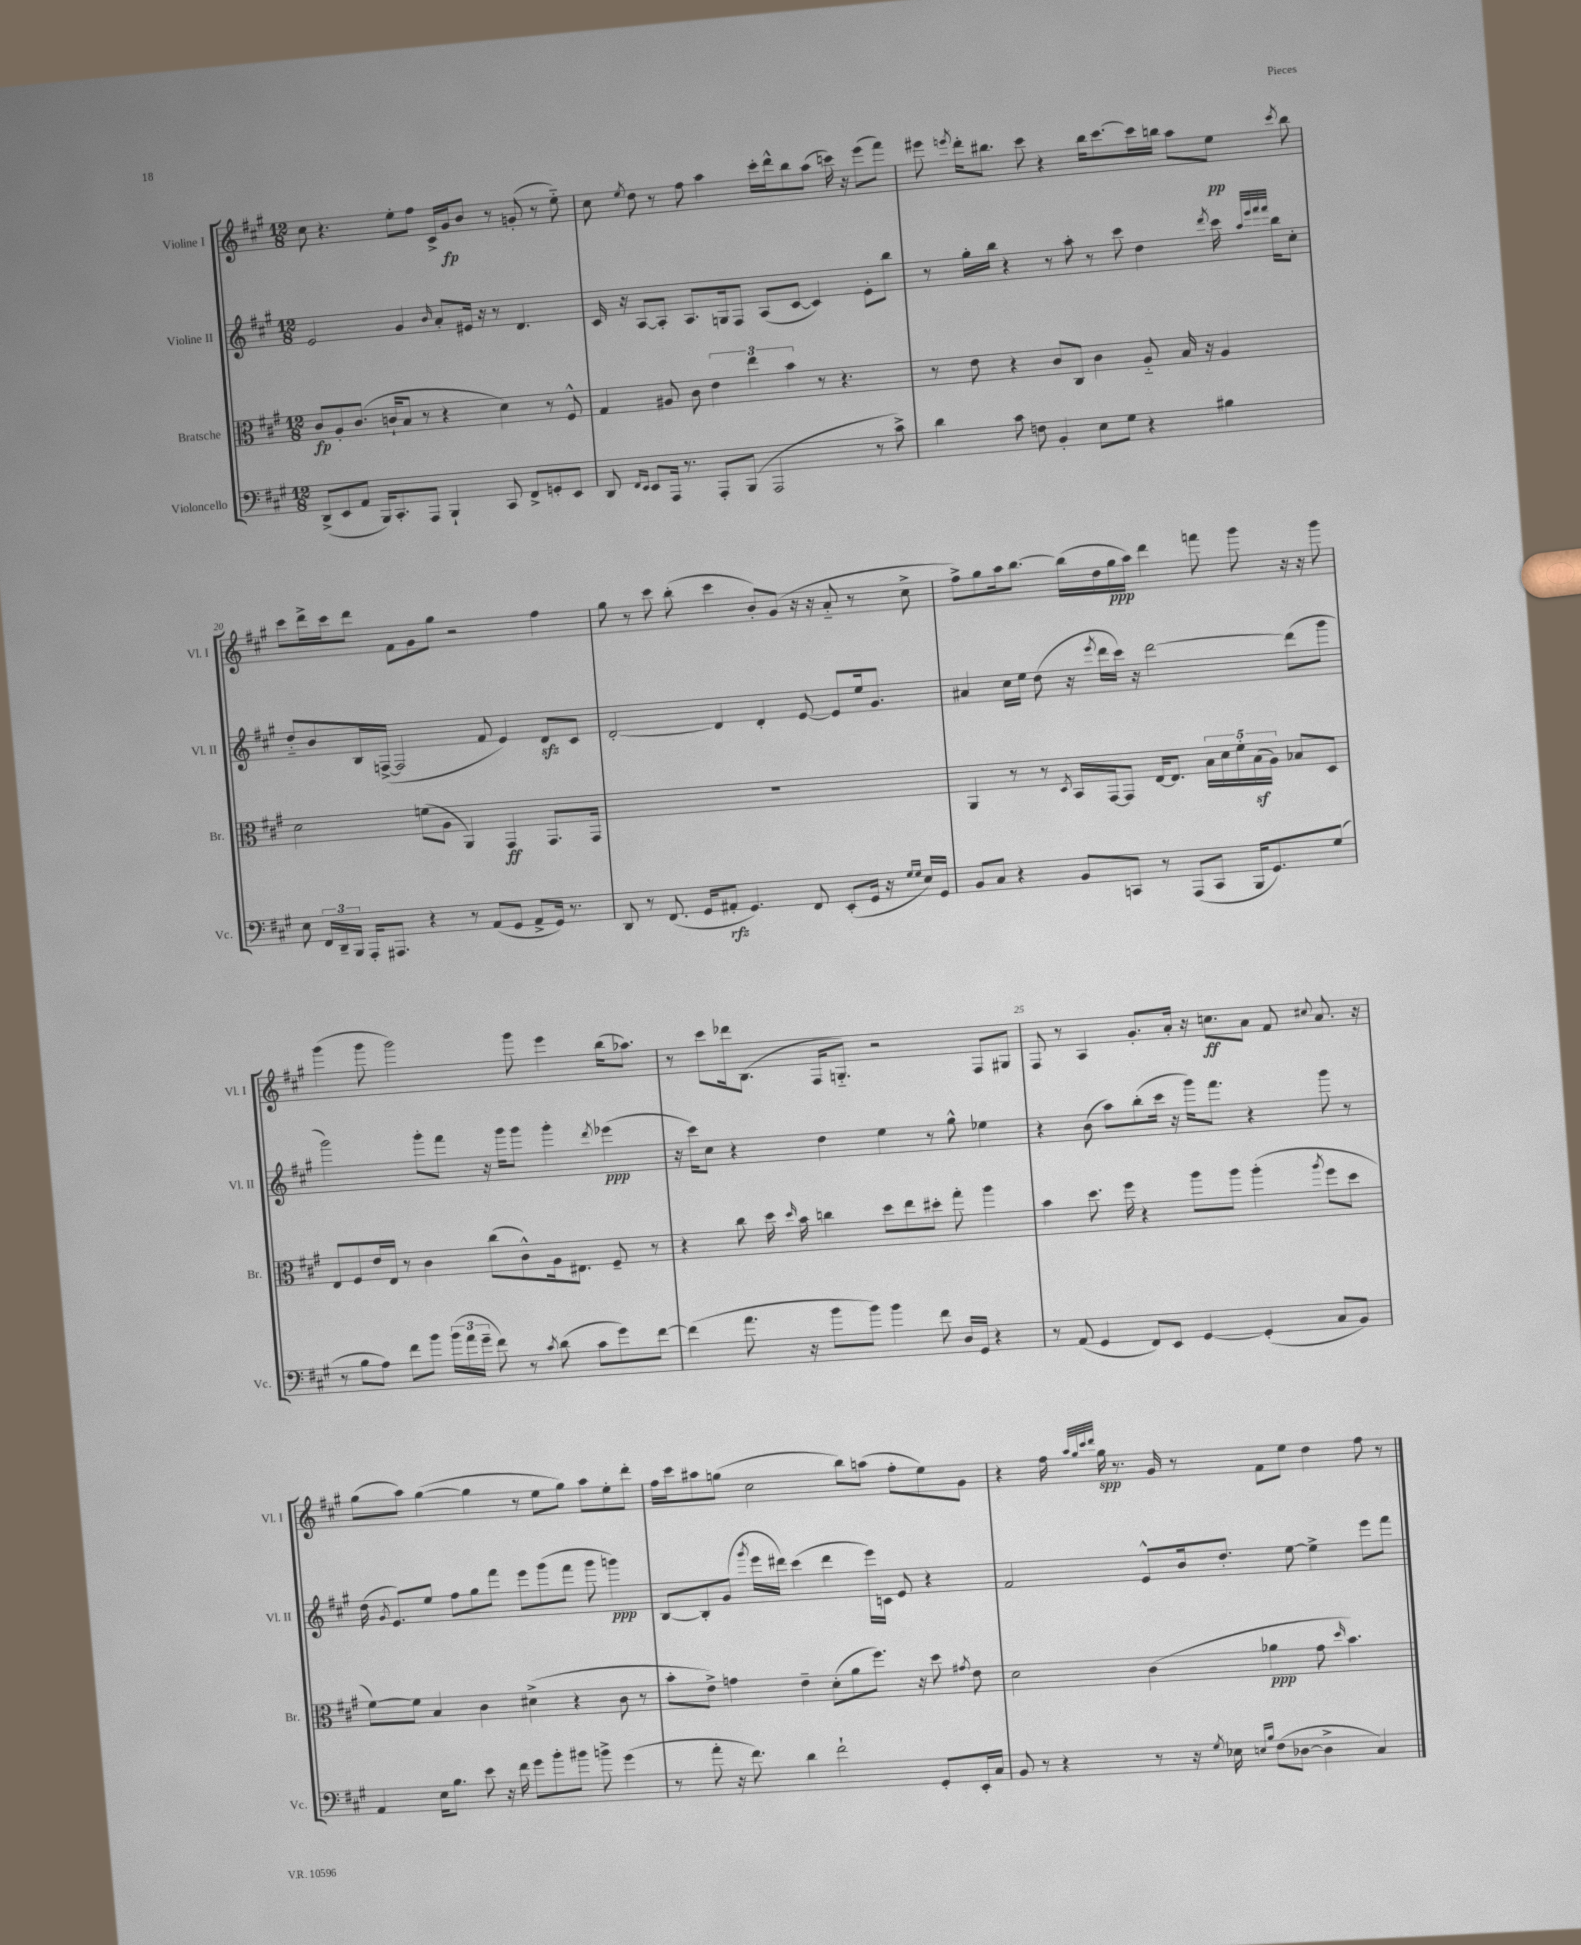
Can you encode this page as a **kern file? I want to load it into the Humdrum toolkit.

**kern	**dynam	**kern	**dynam	**kern	**dynam	**kern	**dynam
*part4	*part4	*part3	*part3	*part2	*part2	*part1	*part1
*staff4	*staff4	*staff3	*staff3	*staff2	*staff2	*staff1	*staff1
*I"Violoncello	*	*I"Bratsche	*	*I"Violine II	*	*I"Violine I	*
*I'Vc.	*	*I'Br.	*	*I'Vl. II	*	*I'Vl. I	*
*clefF4	*	*clefC3	*	*clefG2	*	*clefG2	*
*k[f#c#g#]	*	*k[f#c#g#]	*	*k[f#c#g#]	*	*k[f#c#g#]	*
*M12/8	*	*M12/8	*	*M12/8	*	*M12/8	*
=17	=17	=17	=17	=17	=17	=17	=17
(8DD^/L	.	8c#/L	fp	2e/	.	8cc#\	.
8EE/	.	8A'/	.	.	.	4.r	.
8AA/J	.	(8.c#/J	.	.	.	.	.
16BBB/KL)	.	.	.	.	.	.	.
8.CC#'/	.	16cn`/KL	.	.	.	.	.
.	.	8B/J	.	4g#/	.	8ee'\L	.
8AAA/J	.	8r	.	.	.	8ff#\J	.
.	.	.	.	16qqb/	.	.	.
4BBB`/	.	4r	.	8a'/L	.	16c#^/LL	.
.	.	.	.	.	.	16g#/J	fp
.	.	.	.	16e#X/Jk	.	8b/J	.
.	.	.	.	16r	.	.	.
8CC#/	.	4d\)	.	8r	.	8r	.
8FF#^/L	.	.	.	4.d/	.	(8gn'/	.
8GGn'/	.	8r	.	.	.	8r	.
8EE/J	.	8F#^^/	.	.	.	8ee\)	.
=18	=18	=18	=18	=18	=18	=18	=18
8DD/	.	4G#/	.	16c#/	.	8cc#\	.
.	.	.	.	16r	.	.	.
16qqFF#/LL	.	.	.	.	.	.	.
16qqEE/JJ	.	.	.	.	.	8qee/	.
8EE/L	.	.	.	[8A/L	.	8dd\	.
16AAA/Jk	.	8A#X/	.	8A'/J]	.	8r	.
8.r	.	.	.	.	.	.	.
.	.	8c#\	.	8.A/L	.	8ff#\	.
8AAA'/L	.	6e\	.	.	.	4aa\	.
.	.	.	.	16Gn/k	.	.	.
(8BBB/J	.	.	.	8F#/J	.	.	.
.	.	6ee\	.	.	.	.	.
2AAA/	.	.	.	(8A/L	.	16ccc#'\LL	.
.	.	.	.	.	.	16ddd^^\J	.
.	.	6b\	.	.	.	.	.
.	.	.	.	[8c#/J	.	8bb\	.
.	.	8r	.	4c#/])	.	(8aa\J	.
.	.	4.r	.	.	.	16cccn\)	.
.	.	.	.	.	.	16r	.
8r	.	.	.	8e'\L	.	(8eee\L	.
8c#^\)	.	.	.	8bb\J	.	8fff#\J)	.
=19	=19	=19	=19	=19	=19	=19	=19
4d\	.	8r	.	8r	.	8eee#X\	.
.	.	.	.	.	.	8qeeen/	.
.	.	8e\	.	16gg#'\LL	.	16ddd'\KL	.
.	.	.	.	16bb\JJ	.	8.bb#X\J	.
8c#\	.	4r	.	4r	.	.	.
8Fn\	.	.	.	.	.	8ccc#\	.
4BB'/	.	8c#/L	.	8r	.	4r	.
.	.	8C#/J	.	8aa'\	.	.	.
8E\L	.	4c#\	.	8r	.	16bb#\KL	.
.	.	.	.	.	.	[8.ccc#\	.
8G#\J	.	.	.	8ccc#\	.	.	.
4r	.	8A/	.	4dd\	.	16ccc#\L]	.
.	.	.	.	.	.	16bbn\JJ	.
.	.	16B/	.	.	.	8aa\L	.
.	.	16r	.	.	.	.	.
.	.	.	.	8qddd/	.	.	.
4B#X\	.	4A/	.	16ccc#\	.	8ee\J	pp
.	.	.	.	32qqaa/LLL	.	.	.
.	.	.	.	32qqeee/	.	.	.
.	.	.	.	32qqfff#/	.	.	.
.	.	.	.	32qqfff#/JJJ	.	.	.
.	.	.	.	16bb\KL	.	.	.
.	.	.	.	.	.	8qccc#/	.
.	.	.	.	8cc#'\J	.	8bb\	.
!!LO:LB:g=z
=20	=20	=20	=20	=20	=20	=20	=20
8E\	.	2d\	.	8dd/L	.	8ccc#\L	.
24FF#/LL	.	.	.	8b/	.	16ddd^\L	.
24DD~/	.	.	.	.	.	.	.
.	.	.	.	.	.	16ccc#\J	.
24BBB/JJ	.	.	.	.	.	.	.
16AAA'/KL	.	.	.	16B/L	.	8ddd\J	.
8.AAA#X/J	.	.	.	([16Fn^/JJ	.	.	.
.	.	.	.	2F/]	.	8f#\L	.
4r	.	(8fn\L	.	.	.	8g#\	.
.	.	8A\J	.	.	.	8gg#\J	.
8r	.	4AA/)	.	.	.	2r	.
(8AA/L	.	.	.	8f#/	.	.	.
8GG#/J	.	4GG#/	ff	4e/)	.	.	.
8AA^/L	.	.	.	.	.	.	.
16GG#/Jk)	.	8.GG#/L	.	8dzz/L	.	4ff#\	.
8.r	.	.	.	.	.	.	.
.	.	.	.	8c#/J	.	.	.
.	.	16GG#/Jk	.	.	.	.	.
=21	=21	=21	=21	=21	=21	=21	=21
8DD/	.	1.r	.	[2d'/	.	8gg#\	.
8r	.	.	.	.	.	8r	.
(8.FF#/	.	.	.	.	.	8ccc#\	.
.	.	.	.	.	.	(8bb'\	.
16GG#/KL	.	.	.	.	.	.	.
8AA#X'/J	rfz	.	.	4d/]	.	4ccc#\	.
4.GG#/)	.	.	.	.	.	.	.
.	.	.	.	4d'/	.	8b'/L)	.
.	.	.	.	.	.	(8g#/J	.
8FF#/	.	.	.	[8e/	.	16r	.
.	.	.	.	.	.	16r	.
(8EE'/L	.	.	.	8e/L]	.	8a/	.
16GG#/Jk	.	.	.	16ee/k	.	8r	.
16r	.	.	.	8.g#/J	.	.	.
16qqG#/LL	.	.	.	.	.	.	.
16qqG#/JJ	.	.	.	.	.	.	.
16E/LL)	.	.	.	.	.	8cc#^\	.
16GG#/JJ	.	.	.	.	.	.	.
=22	=22	=22	=22	=22	=22	=22	=22
8BB/L	.	4AA/	.	4a#X/	.	8ff#^\L)	.
8C#/J	.	.	.	.	.	8gg#\	.
4r	.	8r	.	16cc#\LL	.	16aa\k	.
.	.	.	.	16ee\JJ	.	[8.bb\J	.
.	.	8r	.	(8dd\	.	.	.
.	.	8qD/	.	.	.	.	.
8BB/L	.	16BB/LL	.	16r	.	(16bb\LL]	.
.	.	.	.	8qeee/	.	.	.
.	.	[16GG#/J	.	16ddd\LL	.	16dd\	.
8CCn/J	.	8GG#/J]	.	16ccc#\JJ)	.	16gg#\	ppp
.	.	.	.	16r	.	16aa\JJ)	.
8r	.	[16E/KL	.	[2ddd\	.	4ddd\	.
.	.	8.E/J]	.	.	.	.	.
(8AAA/L	.	.	.	.	.	.	.
8CC/J	.	20B\LL	.	.	.	8fffn\	.
.	.	20d\	.	.	.	.	.
.	.	20f#'\	.	.	.	.	.
16BBB/KL	.	.	.	.	.	8ggg#\	.
.	.	(20Bz\	.	.	.	.	.
8.GG#/)	.	.	.	.	.	.	.
.	.	20A\JJ)	.	.	.	.	.
.	.	8B-X/L	.	(8ddd\L]	.	16r	.
.	.	.	.	.	.	16r	.
(8G#/J	.	8D/J	.	8ggg#\J	.	8ggg#\	.
!!LO:LB:g=z
=23	=23	=23	=23	=23	=23	=23	=23
8r	.	8E/L	.	2ggg#\)	.	(4ggg#\	.
8B\L	.	8F#/	.	.	.	.	.
8A\J)	.	16e/L	.	.	.	8ggg#\	.
.	.	16E/JJ	.	.	.	.	.
8f#\L	.	8r	.	.	.	2ggg#\)	.
8b\J	.	4c#\	.	8ggg#'\L	.	.	.
(24b\LL	.	.	.	8fff#\J	.	.	.
24a\	.	.	.	.	.	.	.
24g#~\JJ	.	.	.	.	.	.	.
8f#\)	.	(8cc#\L	.	16r	.	.	.
.	.	.	.	16ggg#\KL	.	.	.
8r	.	8c#^^\)	.	8ggg#\J	.	8ggg#\	.
8qc#/	.	.	.	.	.	.	.
(8d\	.	16A\k	.	4ggg#'\	.	4eee\	.
.	.	8.E#X\J	.	.	.	.	.
8c#\L	.	.	.	.	.	.	.
.	.	.	.	8qddd/	.	.	.
8g#\)	.	8F#~/	.	(4eee-X\	ppp	(16bb\KL	.
.	.	.	.	.	.	8.aa-X\J)	.
[8f#\J	.	8r	.	.	.	.	.
=24	=24	=24	=24	=24	=24	=24	=24
(4f#\]	.	4r	.	16r	.	8r	.
.	.	.	.	16ccc#\KL)	.	.	.
.	.	.	.	8cc#\J	.	8ccc#\L	.
8.a\	.	8cc#\	.	4r	.	16ddd-X\k	.
.	.	.	.	.	.	(8.B\J	.
.	.	16dd\	.	.	.	.	.
.	.	16qqdd/	.	.	.	.	.
16r	.	16b\	.	.	.	.	.
8b\L	.	4ccn\	.	4dd\	.	16F#/KL	.
.	.	.	.	.	.	8.Gn/J)	.
8b\J)	.	.	.	.	.	.	.
4b\	.	8dd\L	.	4ee\	.	2r	.
.	.	8ee\	.	.	.	.	.
8f#\	.	8dd#X'\J	.	8r	.	.	.
16D/LL	.	8gg#'\	.	8gg#^^\	.	.	.
16GG#/JJ	.	.	.	.	.	.	.
4r	.	4aa\	.	4ee-X\	.	8F#/L	.
.	.	.	.	.	.	8G#X/J	.
=25	=25	=25	=25	=25	=25	=25	=25
8r	.	4b\	.	4r	.	8F#/	.
(8AA/	.	.	.	.	.	8r	.
4GG#/	.	8.dd\	.	(8b\	.	4A/	.
.	.	.	.	8aa\L)	.	.	.
.	.	16ff#\	.	.	.	.	.
8FF#/L)	.	4r	.	(8bb'\	.	8.g#'/L	.
8EE/J	.	.	.	16ccc#\Jk	.	.	.
.	.	.	.	16r	.	16a'/Jk	.
[4GG#/	.	8aa\L	.	16ggg#\KL)	.	16r	.
.	.	.	.	8.fff#\J	.	8.ccn\L	ff
.	.	8aa\J	.	.	.	.	.
(4GG#'/]	.	(4aa'\	.	4r	.	8a\J	.
.	.	.	.	.	.	8f#/	.
.	.	8qaa/	.	.	.	8qqcc#X/	.
8C#/L	.	8ff#\L	.	8ggg#\	.	8.a/	.
8BB/J)	.	8dd\J	.	8r	.	.	.
.	.	.	.	.	.	16r	.
!!LO:LB:g=z
=26	=26	=26	=26	=26	=26	=26	=26
4AA/	.	[8f#\L)	.	(16dd\	.	(8gg#\L	.
.	.	.	.	8qg#/	.	.	.
.	.	.	.	8.e/L)	.	.	.
.	.	8f#\J]	.	.	.	8aa\J)	.
16E\KL	.	4B/	.	8ee/J	.	([4gg#\	.
8.B\J	.	.	.	.	.	.	.
.	.	.	.	8ff#\L	.	.	.
8e\	.	4c#\	.	8gg#\	.	4gg#\]	.
16r	.	.	.	8fff#\J	.	.	.
16f#\	.	.	.	.	.	.	.
8g#\L	.	(4d#X^\	.	8eee\L	.	8r	.
8b'\	.	.	.	(8ggg#\	.	8ee\L	.
8b#X\J	.	4r	.	8fff#\J	.	8gg#\J)	.
8bn^\	.	.	.	8ggg#\	.	8aa\L	.
(4g#\	.	8c#\	.	4gggn\)	ppp	8ee'\	.
.	.	8r	.	.	.	8ddd'\J	.
=27	=27	=27	=27	=27	=27	=27	=27
8r	.	8b'\L	.	[8B/L	.	16ff#\LL	.
.	.	.	.	.	.	16ccc#\J	.
8a'\	.	8e^\J)	.	8B'/]	.	8aa#X\	.
16r	.	4gn\	.	(8g#/J	.	(8ggn\J	.
8.f#\)	.	.	.	.	.	.	.
.	.	.	.	8qggg#/	.	.	.
.	.	.	.	16eee\LL	.	2cc#\	.
.	.	.	.	16ddd#X\JJ)	.	.	.
4d\	.	4e~\	.	(4ccc#\	.	.	.
2f#`\	.	(8d'\L	.	4ddd#\	.	.	.
.	.	8a\	.	.	.	8bb\L)	.
.	.	8.ff#\J)	.	16eee\LL)	.	(8aan\J	.
.	.	.	.	16cn\JJ	.	.	.
.	.	.	.	8e/	.	8ff#'\L	.
.	.	16r	.	.	.	.	.
8GG#'/L	.	8dd\	.	4r	.	8ee\)	.
.	.	8qg#X/	.	.	.	.	.
16EE'/L	.	8e\	.	.	.	8g#\J	.
16C#/JJ	.	.	.	.	.	.	.
=28	=28	=28	=28	=28	=28	=28	=28
8BB/	.	2d\	.	2f#/	.	4r	.
8r	.	.	.	.	.	.	.
4r	.	.	.	.	.	16ff#\	.
.	.	.	.	.	.	32qqaa/LLL	.
.	.	.	.	.	.	32qqgg#/	.
.	.	.	.	.	.	32qqccc#/	.
.	.	.	.	.	.	32qqddd/JJJ	.
.	.	.	.	.	.	16gg#\	spp
.	.	.	.	.	.	8.r	.
8r	.	(4c#\	.	8e^^/L	.	.	.
.	.	.	.	.	.	16g#/	.
16r	.	.	.	16b/k	.	8r	.
8qG#/	.	.	.	.	.	.	.
16E-X\	.	.	.	8.dd'/J	.	.	.
16qqEn/LL	.	.	.	.	.	.	.
16qqB/JJ	.	.	.	.	.	.	.
(8F#\L	.	4a-X\	ppp	.	.	8f#\L	.
[8D-X\J	.	.	.	[8ee\	.	8ee\J	.
4D-^\]	.	8g#\	.	4ee^\]	.	4dd\	.
.	.	16qqdd/	.	.	.	.	.
.	.	4.b\)	.	.	.	.	.
4C#/)	.	.	.	8eee\L	.	8ff#\	.
.	.	.	.	8fff#\J	.	8r	.
==	==	==	==	==	==	==	==
*-	*-	*-	*-	*-	*-	*-	*-
